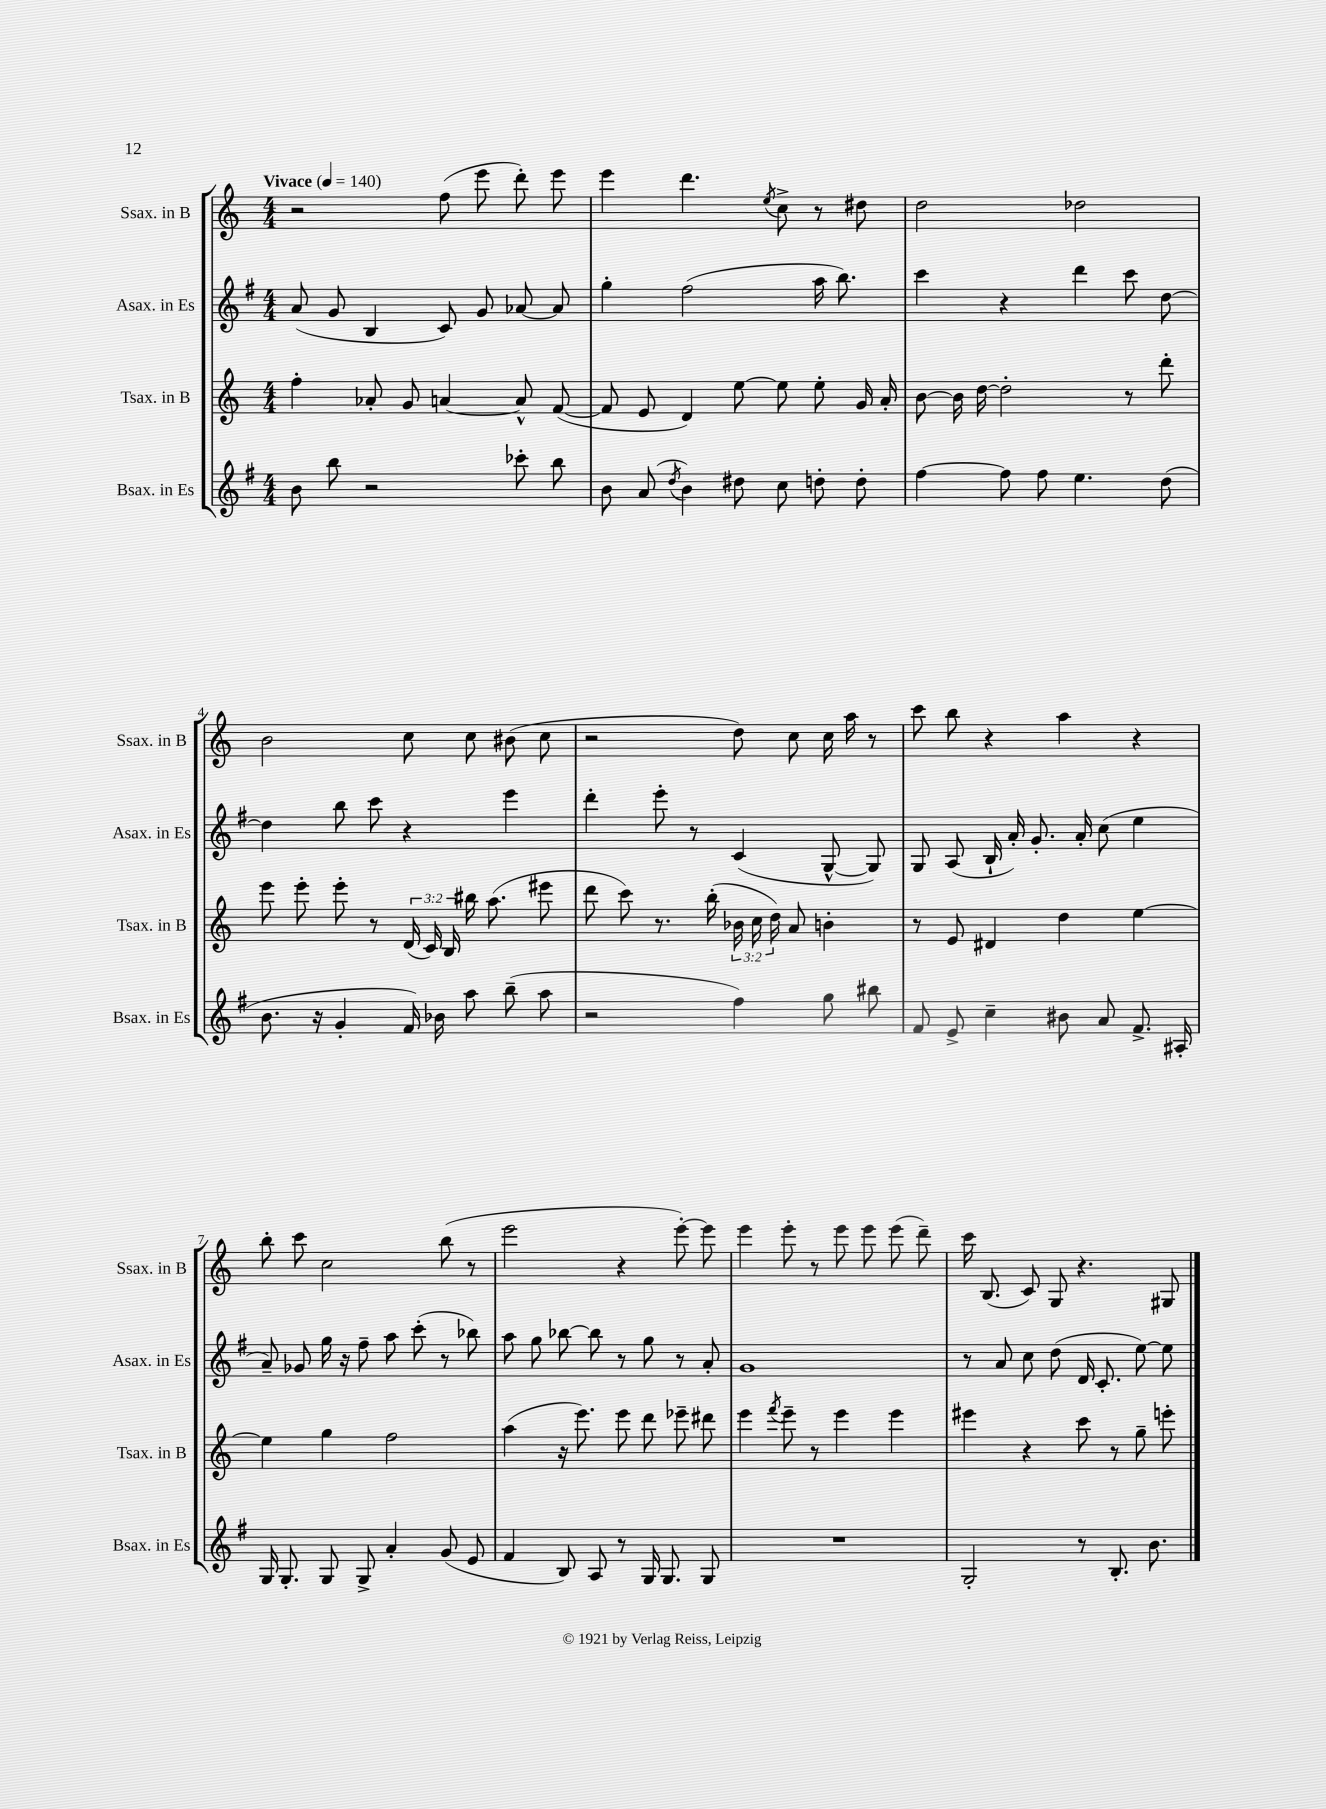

**kern	**kern	**kern	**kern
*part4	*part3	*part2	*part1
*staff4	*staff3	*staff2	*staff1
*I"Bsax. in Es	*I"Tsax. in B	*I"Asax. in Es	*I"Ssax. in B
*I'Bsax. in Es	*I'Tsax. in B	*I'Asax. in Es	*I'Ssax. in B
*clefG2	*clefG2	*clefG2	*clefG2
*k[f#]	*k[]	*k[f#]	*k[]
*M4/4	*M4/4	*M4/4	*M4/4
*MM140	*MM140	*MM140	*MM140
=1	=1	=1	=1
!	!	!	!LO:TX:a:B:t=Vivace
8b\	4ff'\	(8a/	2r
8bb\	.	8g/	.
2r	8a-X'/	4B/	.
.	8g/	.	.
.	[4an/	8c/)	(8ff\
.	.	8g/	8eee\
8ccc-X'\	8a^^/]	[8a-X/	8ddd'\)
8bb\	([8f/	8a-/]	8eee\
=2	=2	=2	=2
8b\	8f/]	4gg'\	4eee\
(8a/	8e/	.	.
8qdd/	.	.	.
4b\)	4d/)	(2ff#\	4.ddd\
8dd#X\	[8ee\	.	.
.	.	.	8qee/
8cc\	8ee\]	.	8cc^\
8ddn'\	8ee'\	16aa\	8r
.	.	8.bb\)	.
8dd'\	16g/	.	8dd#X\
.	16a'/	.	.
=3	=3	=3	=3
[4ff#\	[8b\	4ccc\	2dd\
.	16b\]	.	.
.	[16dd\	.	.
8ff#\]	2dd'\]	4r	.
8ff#\	.	.	.
4.ee\	.	4ddd\	2dd-X\
.	8r	8ccc\	.
(8dd\	8ddd'\	[8dd\	.
!!LO:LB:g=z
=4	=4	=4	=4
8.b\	8eee\	4dd\]	2b\
.	8eee'\	.	.
16r	.	.	.
4g'/	8eee'\	8bb\	.
.	8r	8ccc\	.
16f#/)	(24d/	4r	8cc\
.	24c/)	.	.
16b-X\	.	.	.
.	24B/	.	.
8aa\	16bb#X\	.	8cc\
.	(8.aa\	.	.
(8bb~\	.	4eee\	(8b#X\
8aa\	8eee#X\	.	8cc\
=5	=5	=5	=5
2r	8ddd\	4ddd'\	2r
.	8ccc\)	.	.
.	8.r	8eee'\	.
.	.	8r	.
.	(16bb'\	.	.
4ff#\)	24b-X\	(4c/	8dd\)
.	24cc\	.	.
.	24dd\)	.	.
.	8a/	.	8cc\
8gg\	4bn'\	[8G^^/	16cc\
.	.	.	16aa\
8bb#X\	.	8G/])	8r
=6	=6	=6	=6
8f#/	8r	8G/	8ccc\
8e^/	8e/	(8A/	8bb\
4cc~\	4d#X/	16B`/	4r
.	.	16a'/)	.
.	.	8.g'/	.
8b#X\	4dd\	.	4aa\
.	.	16a'/	.
8a/	.	(8cc\	.
8.f#^/	[4ee\	4ee\	4r
16A#X'/	.	.	.
!!LO:LB:g=z
=7	=7	=7	=7
16G/	4ee\]	8a~/)	8bb'\
8.G'/	.	.	.
.	.	8g-X/	8ccc\
8G/	4gg\	16gg\	2cc\
.	.	16r	.
8G^/	.	8ff#~\	.
4a'/	2ff\	8aa\	.
.	.	(8ccc'\	.
(8g/	.	8r	(8bb\
8e/	.	8bb-X\)	8r
=8	=8	=8	=8
4f#/	(4aa\	8aa\	2eee\
.	.	8gg\	.
8B/)	16r	[8bb-X\	.
.	8.eee\)	.	.
8A/	.	8bb-\]	.
8r	8eee\	8r	4r
16G/	8ddd\	8gg\	.
8.G/	.	.	.
.	8eee-X~\	8r	[8eee'\)
8G/	8ddd#X\	8a'/	8eee\]
=9	=9	=9	=9
1r	4eee\	1g	4eee\
.	8qfff/	.	.
.	8eee~\	.	8eee'\
.	8r	.	8r
.	4eee\	.	8eee\
.	.	.	8eee\
.	4eee\	.	(8eee\
.	.	.	8ddd~\)
=10	=10	=10	=10
2G'/	4eee#X\	8r	16ccc\
.	.	.	(8.B/
.	.	8a/	.
.	4r	8cc\	8c/)
.	.	(8dd\	8G/
8r	8ccc\	16d/	4.r
.	.	8.c'/	.
8.B'/	8r	.	.
.	8gg~\	[8ee\)	.
8.b\	.	.	.
.	8eeen'\	8ee\]	8G#X/
==	==	==	==
*-	*-	*-	*-
